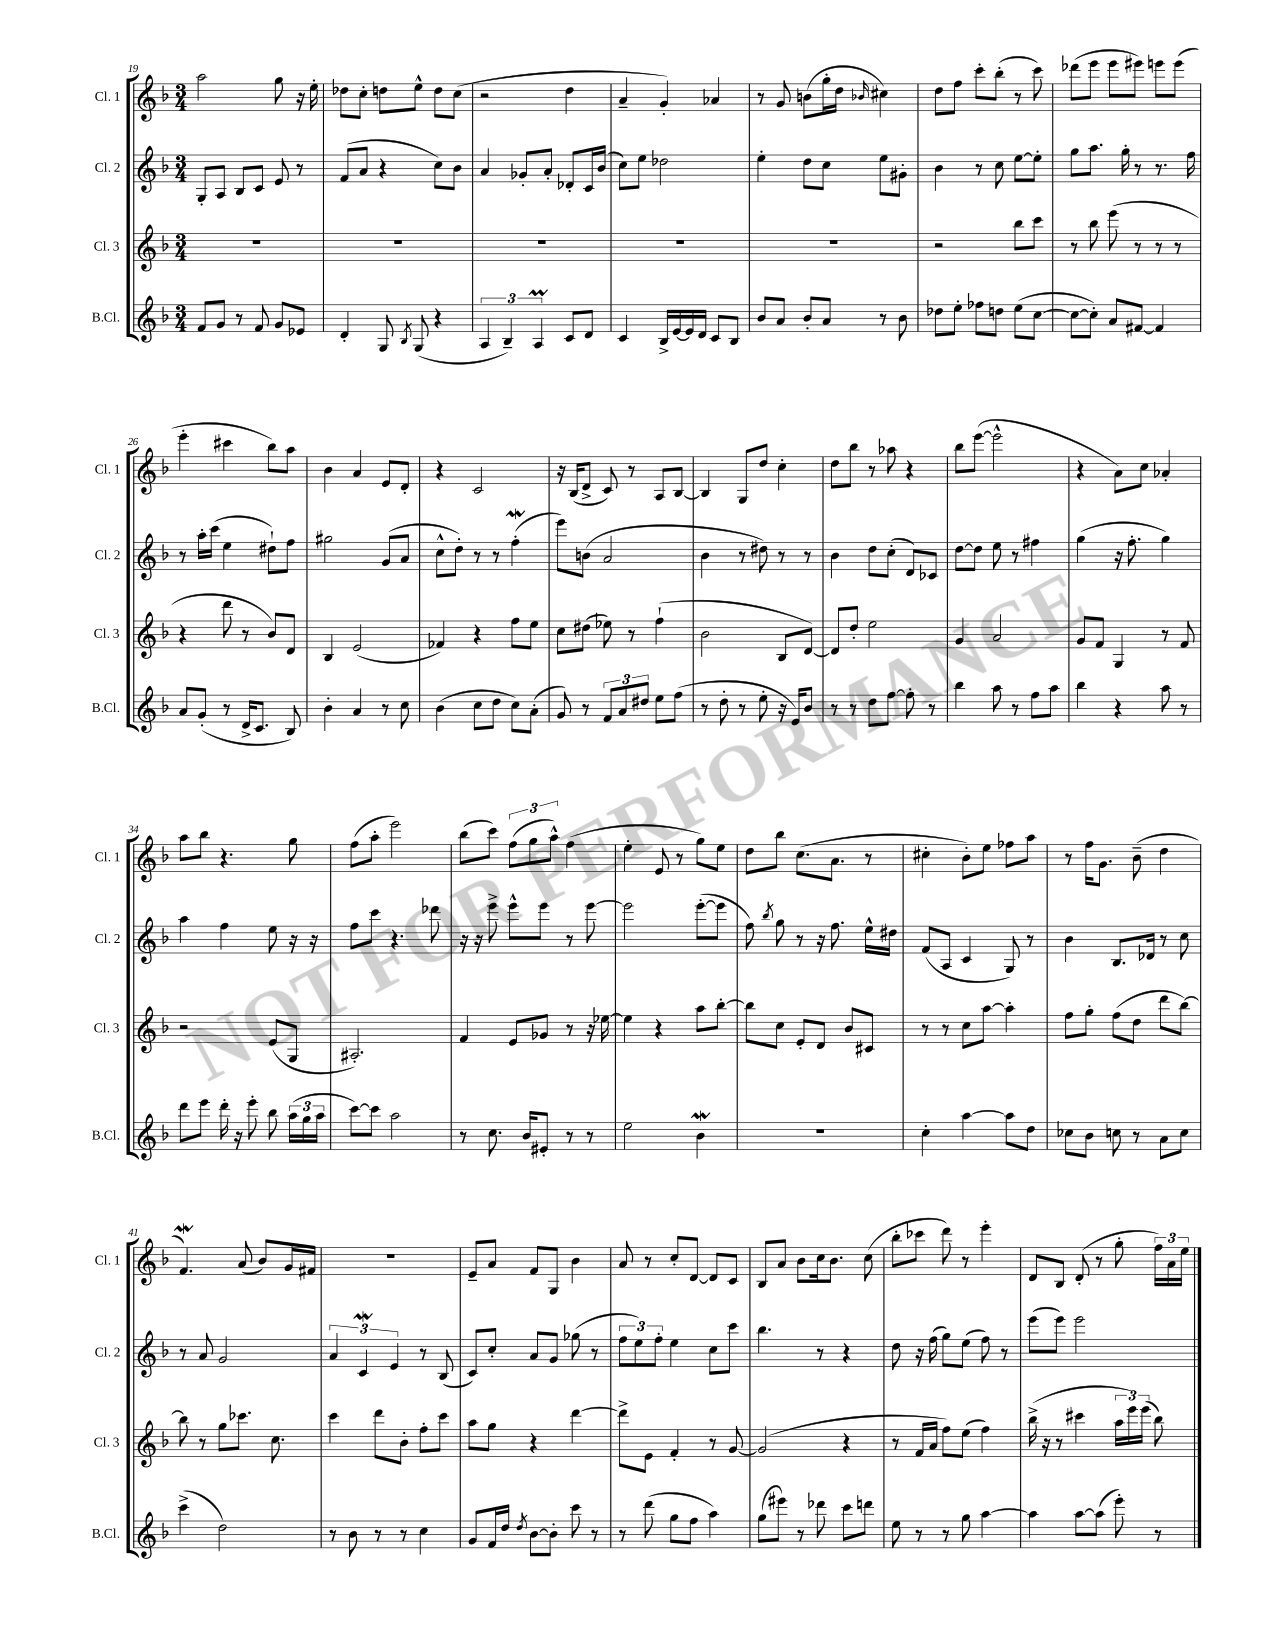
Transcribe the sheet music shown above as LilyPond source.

<<
\new StaffGroup <<
\new Staff = "s0" \with { instrumentName = "Cl. 1" shortInstrumentName = "Cl. 1" } {
    \clef treble \key f \major \numericTimeSignature \time 3/4
    \autoBeamOff a''2 g''8 r16 e''16-. |
    des''8[ c''8]-. d''8[ e''8]-^ d''8[ c''8]( |
    r2 d''4 |
    a'4-- g'4-.) aes'4 |
    r8 g'8 b'8[( g''16-. d''16] \grace { bes'16 } cis''4) |
    d''8[ f''8] c'''8[-. bes''8]-.( r8 c'''8) |
    des'''8[( e'''8] e'''8[ eis'''8]) e'''8[ e'''8]( |
    e'''4-. cis'''4 bes''8[) a''8] |
    bes'4 a'4 e'8[ d'8]-. |
    r4 c'2 |
    r16 bes16[( d'8]-> c'8) r8 a8[ bes8]~ |
    bes4 g8[ d''8] c''4-. |
    d''8[ bes''8] r8 aes''8 r4 |
    bes''8[ e'''8]~( e'''2-^ |
    r4 a'8[) c''8] aes'4-. |
    a''8[ bes''8] r4. g''8 |
    f''8[( a''8]-. e'''2) |
    bes''8[( c'''8]) \tuplet 3/2 { f''8[( g''8 a''8]-^) } f''4( |
    e''4-. e'8 r8 g''8[) e''8] |
    d''8[ bes''8] c''8.[( a'8.] r8 |
    cis''4-. bes'8[-.) e''8] fes''8[ a''8] |
    r8 f''16[ g'8.] bes'8--( d''4 |
    f'4.\mordent) a'8( bes'8[) g'16 fis'16] |
    R2. |
    e'8[-- a'8] f'8[ g8] bes'4 |
    a'8 r8 c''8[-. d'8]~ d'8[ c'8] |
    bes8[ a'8] bes'8[ c''16 bes'8.] c''8( |
    bes''8[-. ces'''8] d'''8) r8 e'''4-. |
    d'8[ bes8] d'8-.( r8 g''8-. \tuplet 3/2 { f''16[) a'16 e''16] } \bar "|." |
}
\new Staff = "s1" \with { instrumentName = "Cl. 2" shortInstrumentName = "Cl. 2" } {
    \clef treble \key f \major \numericTimeSignature \time 3/4
    \autoBeamOff g8[-. a8] bes8[ c'8] e'8 r8 |
    f'8[( a'8] r4 c''8[) bes'8] |
    a'4 ges'8[-. a'8]-. des'8[-. c'16 bes'16]( |
    c''8[) e''8] des''2 |
    e''4-. d''8[ c''8] e''8[ gis'8]-. |
    bes'4 r8 c''8 e''8[~ e''8]-. |
    g''8[ a''8.] g''16-. r8 r8. f''16 |
    r8 a''16[-. c'''16]( e''4 dis''8[-!) f''8] |
    gis''2 g'8[( a'8] |
    c''8[-^ d''8]-.) r8 r8 f''4-.\mordent( |
    e'''8[) b'8]( a'2 |
    bes'4 r8 dis''8) r8 r8 |
    bes'4 d''8[ c''8]-.( d'8[) ces'8] |
    d''8[~ d''8] e''8 r8 fis''4 |
    g''4( r16 f''8.-. g''4) |
    a''4 f''4 e''8 r16 r16 |
    f''8[ c'''8] r4. des'''8 |
    r16 r16 e'''8-> e'''8[-^ e'''8] r8 e'''8~ |
    e'''2 e'''8[~-.( e'''8] |
    f''8) \acciaccatura { bes''8 } g''8 r8 r16 f''8. e''16[-^ dis''16] |
    f'8[( a8] c'4 g8) r8 |
    bes'4 bes8.[ des'16] r8 c''8 |
    r8 a'8 g'2 |
    \tuplet 3/2 { a'4 c'4\mordent e'4 } r8 bes8( |
    c'8[) c''8]-. a'8[ g'8] ges''8( r8 |
    \tuplet 3/2 { f''8[ e''8) f''8]-. } e''4 c''8[ c'''8] |
    bes''4. r8 r4 |
    d''8 r16 f''16( g''8[) e''8]( f''8) r8 |
    e'''8[( e'''8]) e'''2 \bar "|." |
}
\new Staff = "s2" \with { instrumentName = "Cl. 3" shortInstrumentName = "Cl. 3" } {
    \clef treble \key f \major \numericTimeSignature \time 3/4
    \autoBeamOff R2. |
    R2. |
    R2. |
    R2. |
    R2. |
    r2 bes''8[ c'''8] |
    r8 bes''8 e'''8( r8 r8 r8 |
    r4 d'''8 r8 bes'8[) d'8] |
    bes4 e'2( |
    fes'4) r4 f''8[ e''8] |
    c''8[ dis''8]( ees''8) r8 f''4-!( |
    bes'2 bes8[ d'8]~) |
    d'8[ d''8]-. e''2 |
    g'4 a'2 |
    g'8[ f'8] g4 r8 f'8 |
    r2 e'8[( g8] |
    ais2.-.) |
    f'4 e'8[ ges'8] r8 r16 ees''16~ |
    ees''4 r4 a''8[ bes''8]~-. |
    bes''8[ c''8] e'8[-. d'8] bes'8[ cis'8] |
    r8 r8 c''8[ a''8]~ a''4-. |
    f''8[ g''8]-. f''8[( d''8] d'''8[ bes''8]~) |
    bes''8 r8 g''8[ ces'''8.] c''8. |
    c'''4 d'''8[ bes'8]-. f''8[-. c'''8] |
    a''8[ g''8] r4 d'''4~ |
    d'''8[-> e'8] f'4-. r8 g'8~ |
    g'2( r4 |
    r8 f'16[ a'16] f''8[) e''8]( f''4) |
    bes''16->( r16 r8 cis'''4 \tuplet 3/2 { a''16[ e'''16) e'''16]( } bes''8) \bar "|." |
}
\new Staff = "s3" \with { instrumentName = "B.Cl." shortInstrumentName = "B.Cl." } {
    \clef treble \key f \major \numericTimeSignature \time 3/4
    \autoBeamOff f'8[ g'8] r8 f'8 g'8[ ees'8] |
    d'4-. g8 \acciaccatura { bes8 } g8( r4 |
    \tuplet 3/2 { a4 bes4--) a4\prall } c'8[ d'8] |
    c'4 bes16[-> e'16~ e'16 d'16] c'8[ bes8] |
    bes'8[ a'8] bes'8[-. a'8] r8 bes'8 |
    des''8[ e''8]-. fes''8[ d''8] e''8[( c''8]~ |
    c''8[~ c''8]-.) a'8[ fis'8]~ fis'4 |
    a'8[ g'8]-.( r8 d'16[-> c'8.] bes8) |
    bes'4-. a'4 r8 c''8 |
    bes'4( c''8[ d''8] c''8[) a'8]-.( |
    g'8) r8 \tuplet 3/2 { f'8[ a'8 dis''8] } e''8[ f''8]( |
    r8 d''8-. r8 e''8-. r16 e'16[) bes'8] |
    r8 r8 d''8[ f''8]~ f''8-. r8 |
    bes''4 a''8 r8 f''8[ a''8] |
    bes''4 r4 a''8 r8 |
    d'''8[ e'''8] d'''16-. r16 e'''8-. bes''8 \tuplet 3/2 { a''16[( g''16 a''16] } |
    c'''8[~) c'''8] a''2 |
    r8 c''8. bes'16[ eis'8]-. r8 r8 |
    e''2 bes'4\mordent |
    R2. |
    c''4-. a''4~ a''8[ d''8] |
    ces''8[ bes'8] c''8 r8 a'8[ c''8] |
    c'''4->( d''2) |
    r8 bes'8 r8 r8 c''4 |
    g'8[ f'16 d''16] \acciaccatura { d''8 } bes'8[~ bes'8]-. c'''8 r8 |
    r8 d'''8( g''8[ f''8] a''4) |
    g''8[( eis'''8]) r8 des'''8 c'''8[ d'''8] |
    e''8 r8 r8 g''8 a''4~ |
    a''4 a''8[~ a''8]( e'''8-.) r8 \bar "|." |
}
>>
>>
\layout { \context { \Score currentBarNumber = #19 } }
